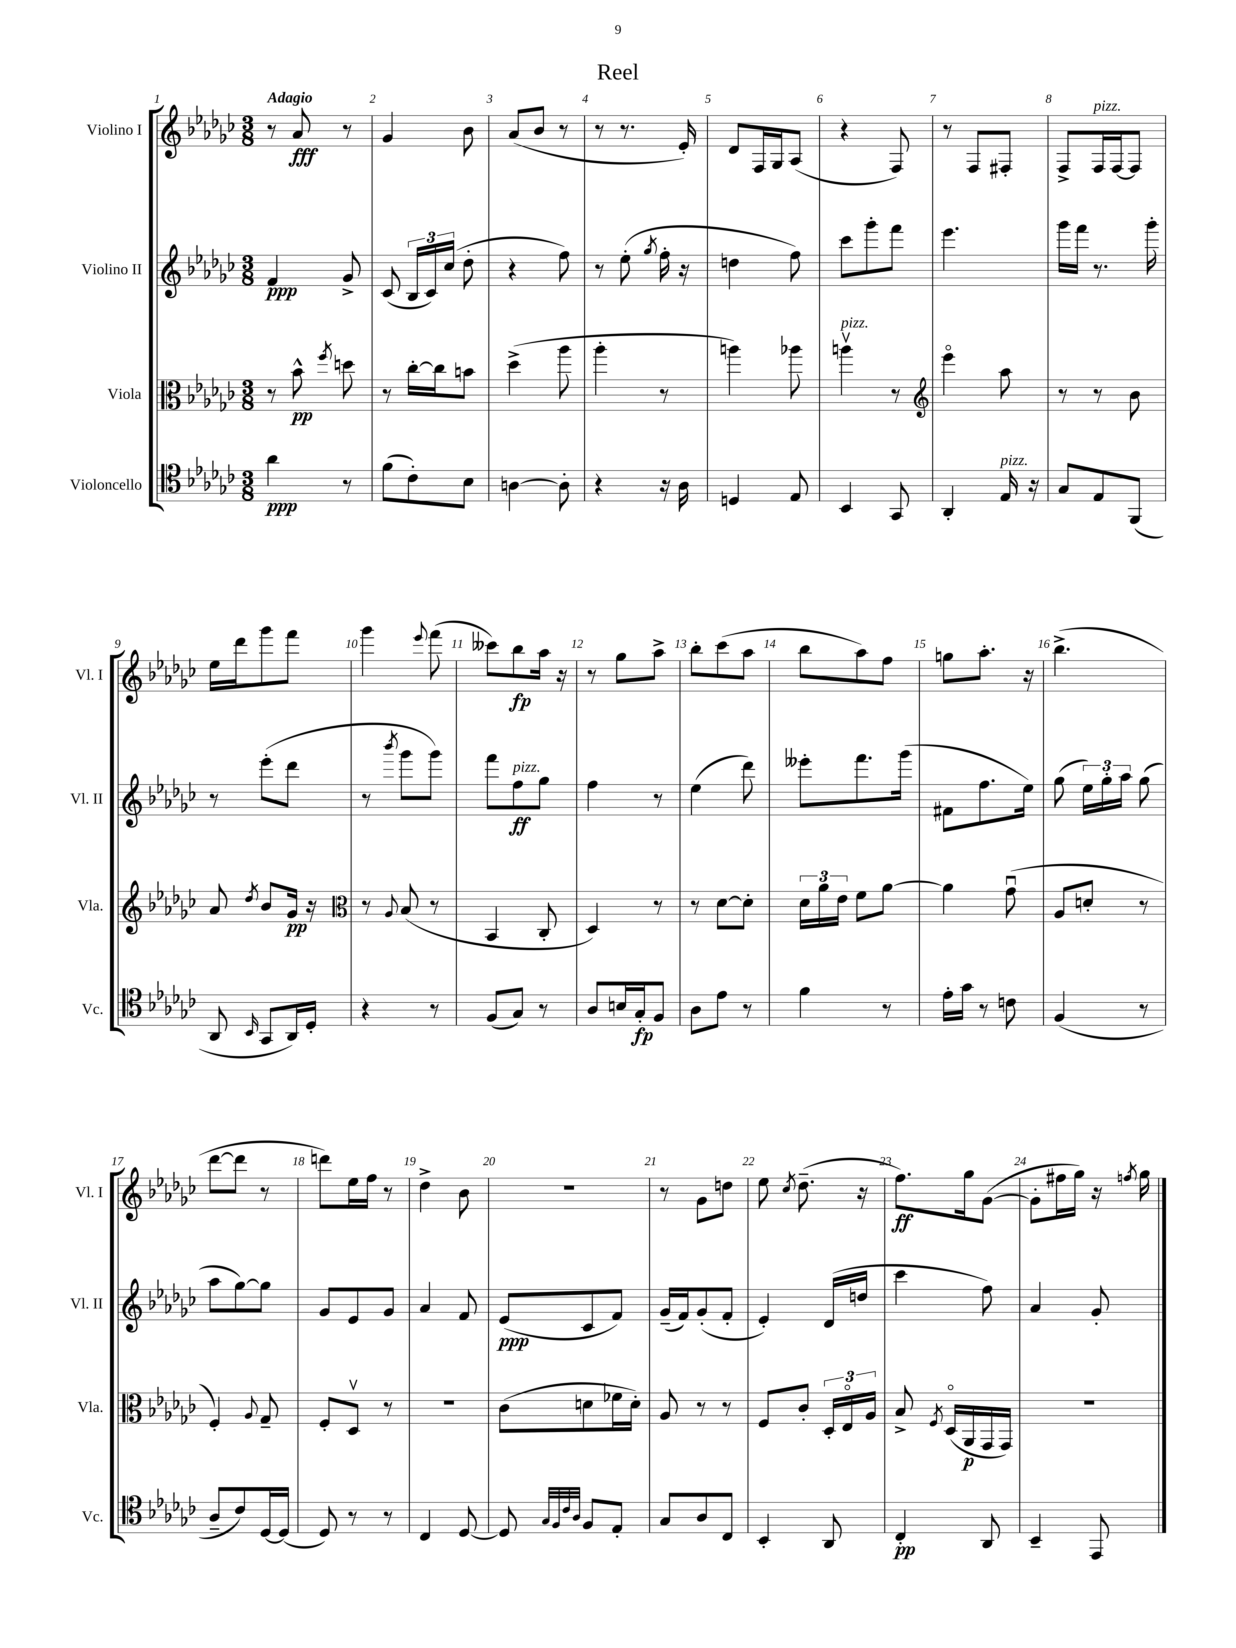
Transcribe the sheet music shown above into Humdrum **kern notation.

**kern	**kern	**kern	**kern
*staff4	*staff3	*staff2	*staff1
*clefC4	*clefC3	*clefG2	*clefG2
*k[b-e-a-d-g-c-]	*k[b-e-a-d-g-c-]	*k[b-e-a-d-g-c-]	*k[b-e-a-d-g-c-]
*M3/8	*M3/8	*M3/8	*M3/8
4a-	8r	4f	8r
.	8b-^^	.	8a-
.	8qff	.	.
8r	8dd	8g-^	8r
=	=	=	=
(8f	8r	(8c-	4g-
8c-')	[16cc-'	24B-	.
.	.	24c-)	.
.	16cc-]	.	.
.	.	(24cc-	.
8B-	8b	8dd-'	8b-
=	=	=	=
[4A	(4dd-^	4r	(8a-
.	.	.	8b-
8A']	8aa-	8ff)	8r
=	=	=	=
4r	4aa-'	8r	8r
.	.	(8ee-'	8.r
.	.	8qgg-	.
16r	8r	16ff'	.
16A-	.	16r	16e-')
=	=	=	=
4D	4aa)	4dd	8d-
.	.	.	16F
.	.	.	16G-
8E-	8aa-	8ff)	(8A-
=	=	=	=
4BB-	4aav	8ccc-	4r
.	.	8ggg-'	.
8GG-	8r	8fff	8F)
=	=	=	=
*	*clefG2	*	*
4AA-'	4eee-o	4.eee-	8r
.	.	.	8F
16E-	8aa-	.	8F#'
16r	.	.	.
=	=	=	=
8G-	8r	16ggg-	8F^
.	.	16fff	.
8E-	8r	8.r	16F
.	.	.	[16F
(8FF	8b-	.	8F]
.	.	16ggg-'	.
=	=	=	=
8AA-	8a-	8r	16ee-
.	.	.	16ddd-
16qqBB-	8qdd-	.	.
8GG-	8b-	(8eee-'	8ggg-
16AA-)	16g-	8ddd-	8fff
16D-'	16r	.	.
=	=	=	=
*	*clefC3	*	*
4r	8r	8r	4ggg-
.	8qqA-	8qbbb-	.
.	(8B-	8ggg-	.
.	.	.	8qqeee-
8r	8r	8ggg-)	(8fff
=	=	=	=
(8F	4BB-	8fff	8ccc--)
8G-)	.	8ff	8bb-
8r	8C-'	8gg-	16aa-
.	.	.	16r
=	=	=	=
8A-	4D-)	4ff	8r
16B	.	.	8gg-
16G-'	.	.	.
8F	8r	8r	8aa-^
=	=	=	=
8A-	8r	(4ee-	8bb-'
8e-	[8d-	.	(8ccc-
8r	8d-']	8ddd-)	8aa-
=	=	=	=
4f	24d-	8eee--'	8bb-
.	24a-	.	.
.	24e-	.	.
.	8f	8.fff	8aa-)
8r	[8a-	.	8ff
.	.	(16ggg-	.
=	=	=	=
16e-'	4a-]	8f#	8gg
16g-	.	.	.
8r	.	8.ff	8.aa-'
8c	(8g-u	.	.
.	.	16ee-)	16r
=	=	=	=
(4F	8A-	(8gg-	(4.bb-^
.	8d'	24ee-)	.
.	.	24gg-'	.
.	.	24aa-	.
8r	8r	(8gg-	.
=	=	=	=
8A-~	4F')	8aa-	[8ddd-
8c-)	.	[8gg-)	8ddd-]
.	8qqA-	.	.
[16D-	8G-~	8gg-]	8r
(16D-]	.	.	.
=	=	=	=
8D-)	8F'	8g-	8ddd)
8r	8D-v	8e-	16ee-
.	.	.	16ff
8r	8r	8g-	8r
=	=	=	=
4C-	4.r	4a-	4dd-^
[8D-	.	8f	8b-
=	=	=	=
8D-]	(8c-	(8e-	4.r
32qqG-	.	.	.
32qqF	.	.	.
32qqc-	.	.	.
32qqA-	.	.	.
8F	8d	8c-	.
8E-'	16f-	8f)	.
.	16d')	.	.
=	=	=	=
8G-	8A-	(16g-~	8r
.	.	16f)	.
8A-	8r	(8g-'	8g-
8C-	8r	8f'	8dd
=	=	=	=
4BB-'	8F	4e-')	8ee-
.	.	.	8qcc-
.	8c-'	.	(8.dd-~
8AA-	24D-'	(16d-	.
.	24E-o	.	.
.	.	16dd	16r
.	24A-	.	.
=	=	=	=
4C-'	8B-^	4ccc-	8.ff)
.	8qF	.	.
.	(16D-o	.	.
.	16AA-	.	16gg-
8AA-	16GG-	8ff)	([8g-
.	16GG-)	.	.
=	=	=	=
4BB-~	4.r	4a-	8g-']
.	.	.	16ff#
.	.	.	16gg-)
8EE-	.	8g-'	16r
.	.	.	8qff
.	.	.	16gg-
==	==	==	==
*-	*-	*-	*-
